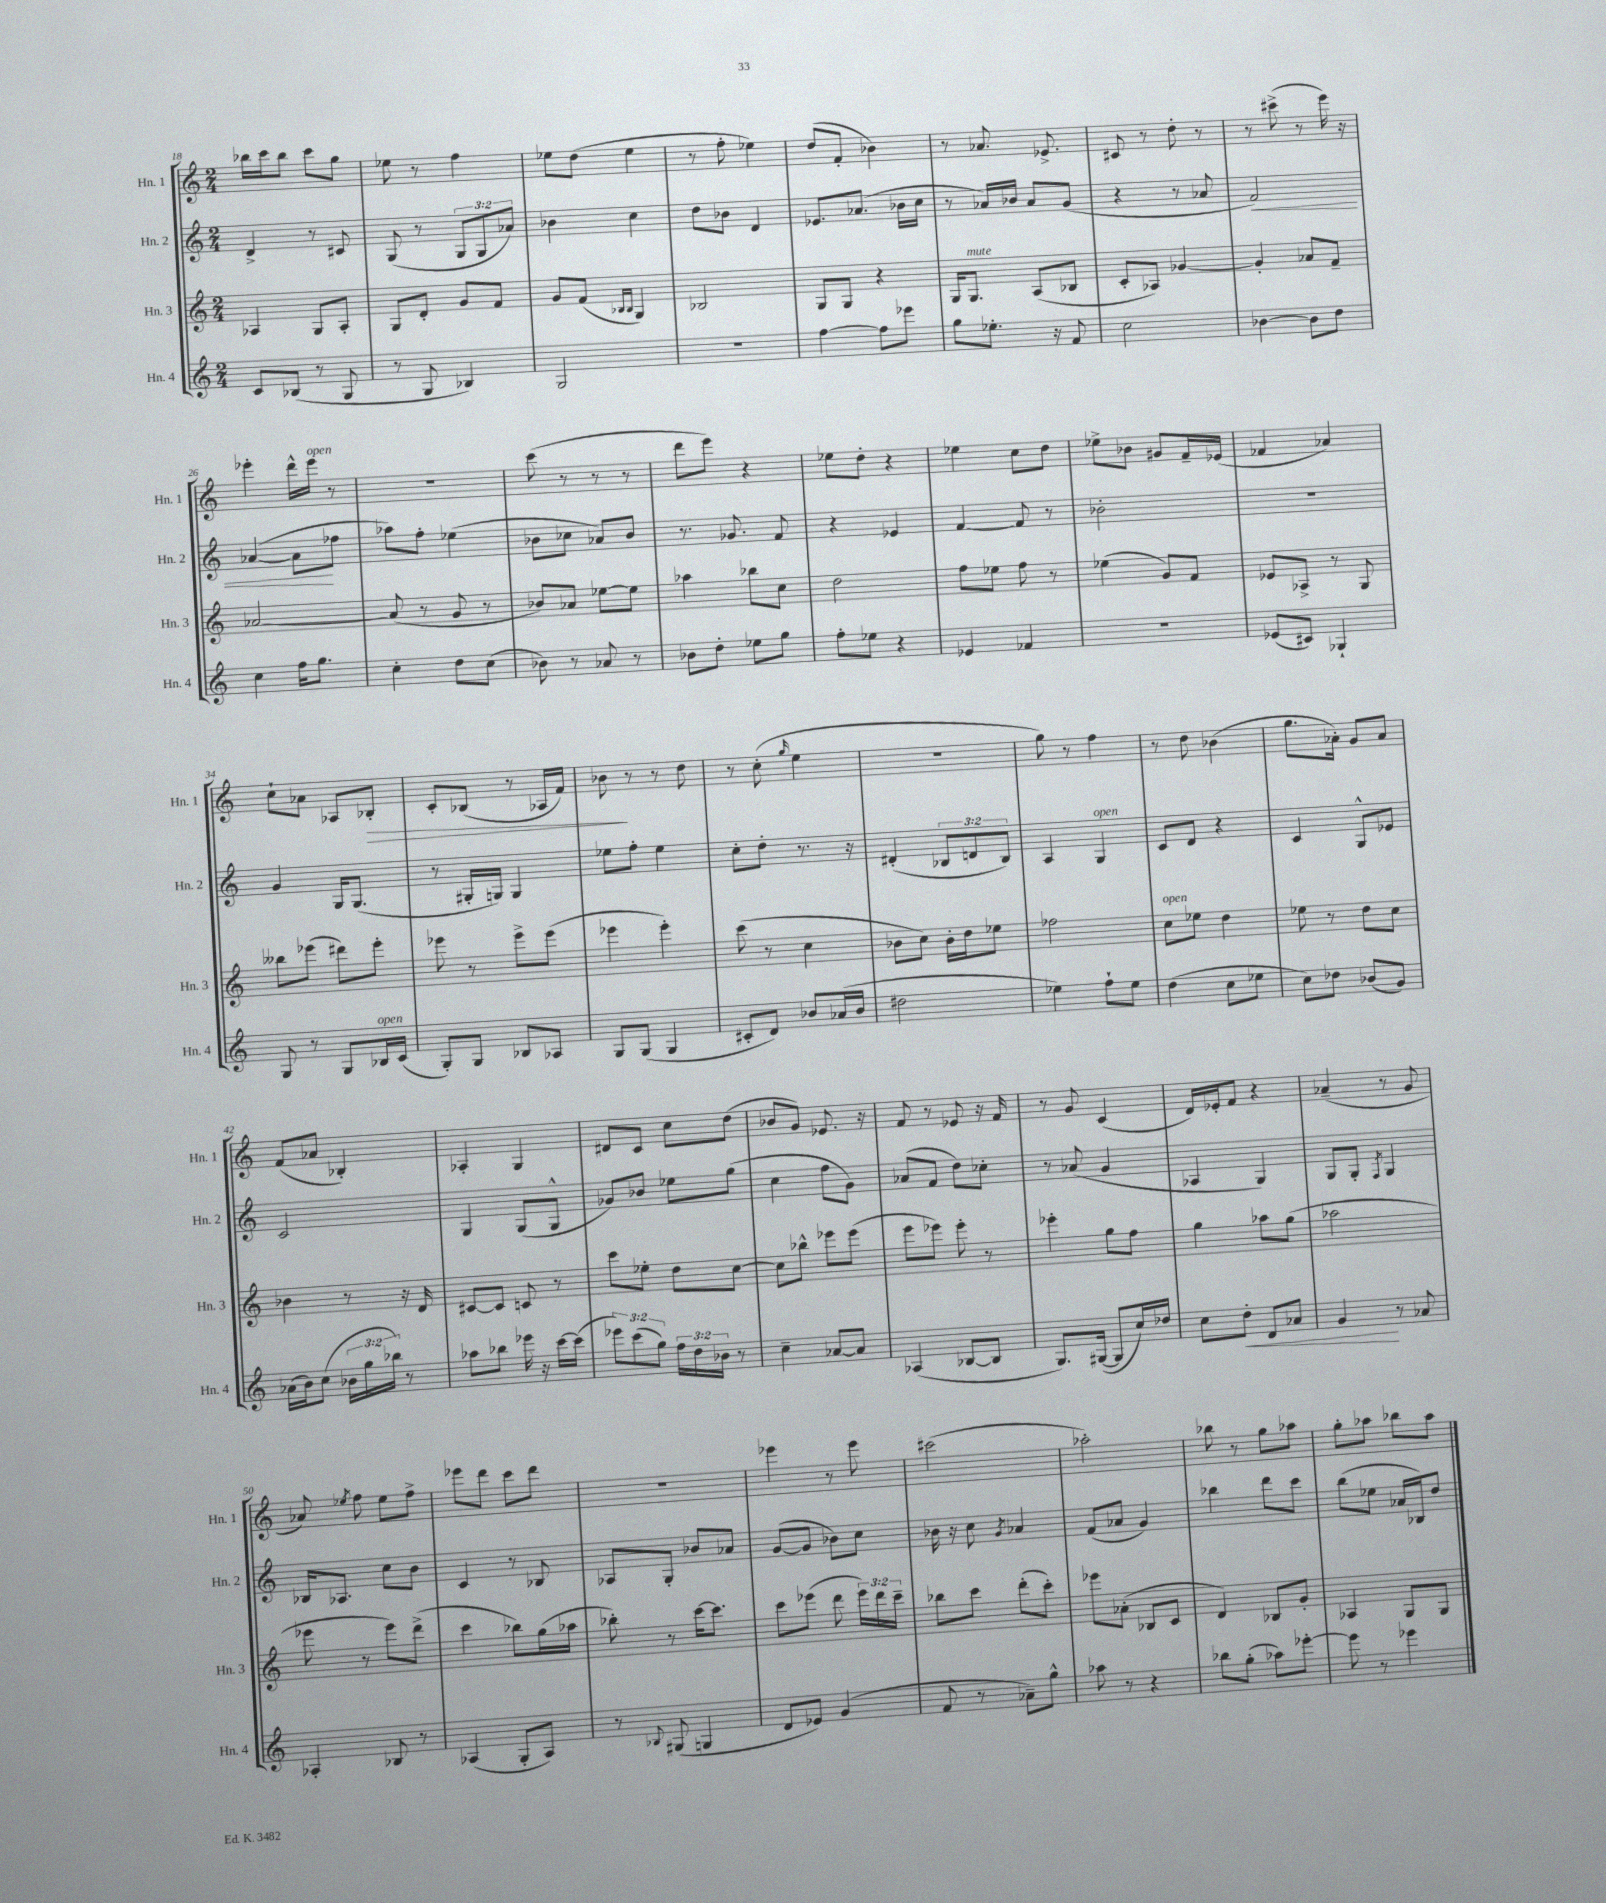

**kern	**kern	**kern	**kern
*staff4	*staff3	*staff2	*staff1
*clefG2	*clefG2	*clefG2	*clefG2
*k[]	*k[]	*k[]	*k[]
*M2/4	*M2/4	*M2/4	*M2/4
8c	4A-	4d^	16bb-
.	.	.	16ccc
(8B-	.	.	8bb-
8r	8G	8r	8ccc
8G	8A-'	8c#	8gg
=	=	=	=
8r	8G	(8G	8ee-
8G	8d'	8r	8r
4B-)	8g	12G	4ff
.	.	12G	.
.	8f	.	.
.	.	12a-)	.
=	=	=	=
2G	8g	4b-	8ee-
.	(8f	.	(8dd
.	16qqB-	.	.
.	16qqB-	.	.
.	4G)	4cc	4ee-
=	=	=	=
2r	2B-	8dd	8r
.	.	8b-	8ff'
.	.	4d	4ee-)
=	=	=	=
[4ff	8G	8.e-	(8dd
.	8G	.	8f'
.	.	(8.a-	.
8ff]	4r	.	4b-)
8eee-	.	16b-	.
.	.	16cc	.
=	=	=	=
8gg	16G	8r	8r
.	8.G	.	.
8.ee-'	.	16a-)	8.a-
.	.	16b-	.
.	(8A	8a-	.
16r	.	.	8.e-^
8f	8B-	(8g	.
=	=	=	=
2cc	8c'	4r	8c#
.	8A-)	.	8r
.	[4g-	8r	8dd'
.	.	8a-	8r
=	=	=	=
[4b-	4g-']	2f)	8r
.	.	.	(8ccc#^
8b-]	8a-	.	8r
8dd	8f~	.	16eee)
.	.	.	16r
=	=	=	=
4cc	[2a-	([4a-	4eee-'
16ff	.	8a-]	16ddd^^
8.gg	.	.	16eee-
.	.	8ff-	8r
=	=	=	=
4cc'	(8a-]	8aa-)	2r
.	8r	8ff'	.
8dd	8g	(4ee-	.
(8cc	8r	.	.
=	=	=	=
8b-)	8b-)	8b-	(8ccc
8r	8a-	8cc-	8r
8a-	[8ee-	8a-)	8r
8r	8ee-]	8b-	8r
=	=	=	=
8b-	4aa-	8.r	8ddd
8dd'	.	.	8eee)
.	.	8.g-	.
8ee-	8bb-	.	4r
8gg	8cc	8f	.
=	=	=	=
8ff'	2dd	4r	8ee-
8ee-	.	.	8dd'
4r	.	4e-	4r
=	=	=	=
4e-	8ff	[4f	4ee-
.	8ee-	.	.
4f-	8ff	8f]	8cc
.	8r	8r	8dd
=	=	=	=
2r	(4ee-	2b-'	8ee-^
.	.	.	8b-
.	8g)	.	8g#
.	8f	.	16f~
.	.	.	(16e-
=	=	=	=
(8e-	8e-	2r	4f-
8c#)	8A-^	.	.
4G-`	8r	.	4a-)
.	8G	.	.
=	=	=	=
8G	8bb--	4g	8cc`
8r	(8eee-	.	8a-
8G	8ddd#)	16G	8A-
.	.	(8.G	.
16B-	8eee-'	.	8B-'
(16c	.	.	.
=	=	=	=
8G')	8eee-	8r	8c'
8G	8r	16G#'	(8B-
.	.	16G)	.
8B-	8eee-^	4G	8r
8A-	(8eee-	.	16A-
.	.	.	16f)
=	=	=	=
8G	4eee-	8ee-	8b-
(8G	.	8ff'	8r
4G	4eee-')	4ee-	8r
.	.	.	8dd
=	=	=	=
8c#'	(8ccc	8cc'	8r
8d)	8r	8dd'	(8cc'
.	.	.	16qqgg
8b-	4cc	8.r	4ee
(16a-	.	.	.
16b-	.	16r	.
=	=	=	=
2dd#	8b-	(4d#'	2r
.	8cc)	.	.
.	16b-'	12B-	.
.	16dd	.	.
.	.	12d	.
.	8ee-	.	.
.	.	12B-)	.
=	=	=	=
4ee-)	2ff-	4A	8gg)
.	.	.	8r
8ff`	.	4G	4ff
8ee-	.	.	.
=	=	=	=
(4dd	8cc	8c	8r
.	8ee-	8d	8dd
8cc	4dd	4r	(4b-
8ee-	.	.	.
=	=	=	=
8cc)	8ee-	4c	8.gg
8dd-	8r	.	.
.	.	.	16a-')
(8b-	8dd	8G^^	8g
8g)	8cc	8e-	8a-
=	=	=	=
(16a-	4b-	2c	(8f
16b)	.	.	.
(8cc	.	.	8a-
24b-	8r	.	4B-')
24gg	.	.	.
24bb-)	.	.	.
8r	16r	.	.
.	16d	.	.
=	=	=	=
8aa-	[8c#	4G	4A-'
8bb-	8c#]	.	.
16eee-	8c	(8G	4G
16r	.	.	.
[16ccc	8r	8G^^	.
(16ccc]	.	.	.
=	=	=	=
12eee-)	8ccc	8g-)	8d#
(12ccc	.	.	.
.	8ee-'	8b-	8c
12gg)	.	.	.
24ff	8dd	8ee-	8cc
24dd	.	.	.
24b-	.	.	.
8r	[8cc	(8gg	(8dd
=	=	=	=
4cc~	8cc]	4cc	8b-
.	8bb-^^	.	8g)
[8a-	8eee-	8ff	8.e-
8a-]	(8eee-	8g)	.
.	.	.	16r
=	=	=	=
(4A-	8eee	(8a-	8f
.	8eee-)	8f	8r
[8B-	8eee-'	8dd)	8e-
8B-]	8r	8cc-'	16r
.	.	.	16f
=	=	=	=
8.G)	4eee-'	8r	8r
.	.	(8a-	8g
([16G#	.	.	.
8G#]	8gg	4g	(4c
16cc)	8ff	.	.
16dd-	.	.	.
=	=	=	=
8cc	4gg	4A-	16d)
.	.	.	16e-'
8dd'	.	.	8f
8d	8aa-	4G)	4r
8a-	(8gg	.	.
=	=	=	=
4g	2aa-	8G	(4a-~
.	.	8G'	.
.	.	8qF	.
8r	.	4G	8r
8a-	.	.	8g
=	=	=	=
4A-'	8eee-	16B-	8a-)
.	.	8.A-	.
.	.	.	8qee-
.	8r	.	8ff
8B-	8eee-)	8cc	8ee-
8r	(8ddd^	8b	8ff^
=	=	=	=
(4A-	4ccc	4c	8eee-
.	.	.	8ddd
8G'	8bb-)	8r	8ccc
8A-)	(16gg	8B-	8ddd
.	16aa-	.	.
=	=	=	=
8r	8bb-')	8A-	2r
8qqB-	.	.	.
(8G#	8r	8G'	.
4G	[16ccc	8b-	.
.	8.ccc]	.	.
.	.	8a-	.
=	=	=	=
8d	8ccc	([8g	4eee-
8e-)	(8eee-	8g]	.
(4g	8ddd	8b-)	8r
.	24eee-)	8cc	8eee-
.	24ddd	.	.
.	24ccc~	.	.
=	=	=	=
8f	8bb-	16b-	(2ccc#
.	.	16r	.
8r	8ccc	8cc	.
.	.	8qg	.
8a-~)	(8ddd'	4a-	.
8gg^^	8ccc')	.	.
=	=	=	=
8aa-	8eee-	(8f	2aa-')
8r	(8a-'	8a-	.
4r	8B-	4g)	.
.	8c	.	.
=	=	=	=
8bb-	4d)	4bb-	8bb-
(8gg'	.	.	8r
8aa-)	8B-	8ddd	8gg
[8eee-'	8g'	8ccc	8aa-
=	=	=	=
8eee-]	4A-	(8bb	8gg'
8r	.	8ee-	8aa-
4eee-	8G	16a-	8bb-
.	.	16B-)	.
.	8G	8dd	8aa-
==	==	==	==
*-	*-	*-	*-
